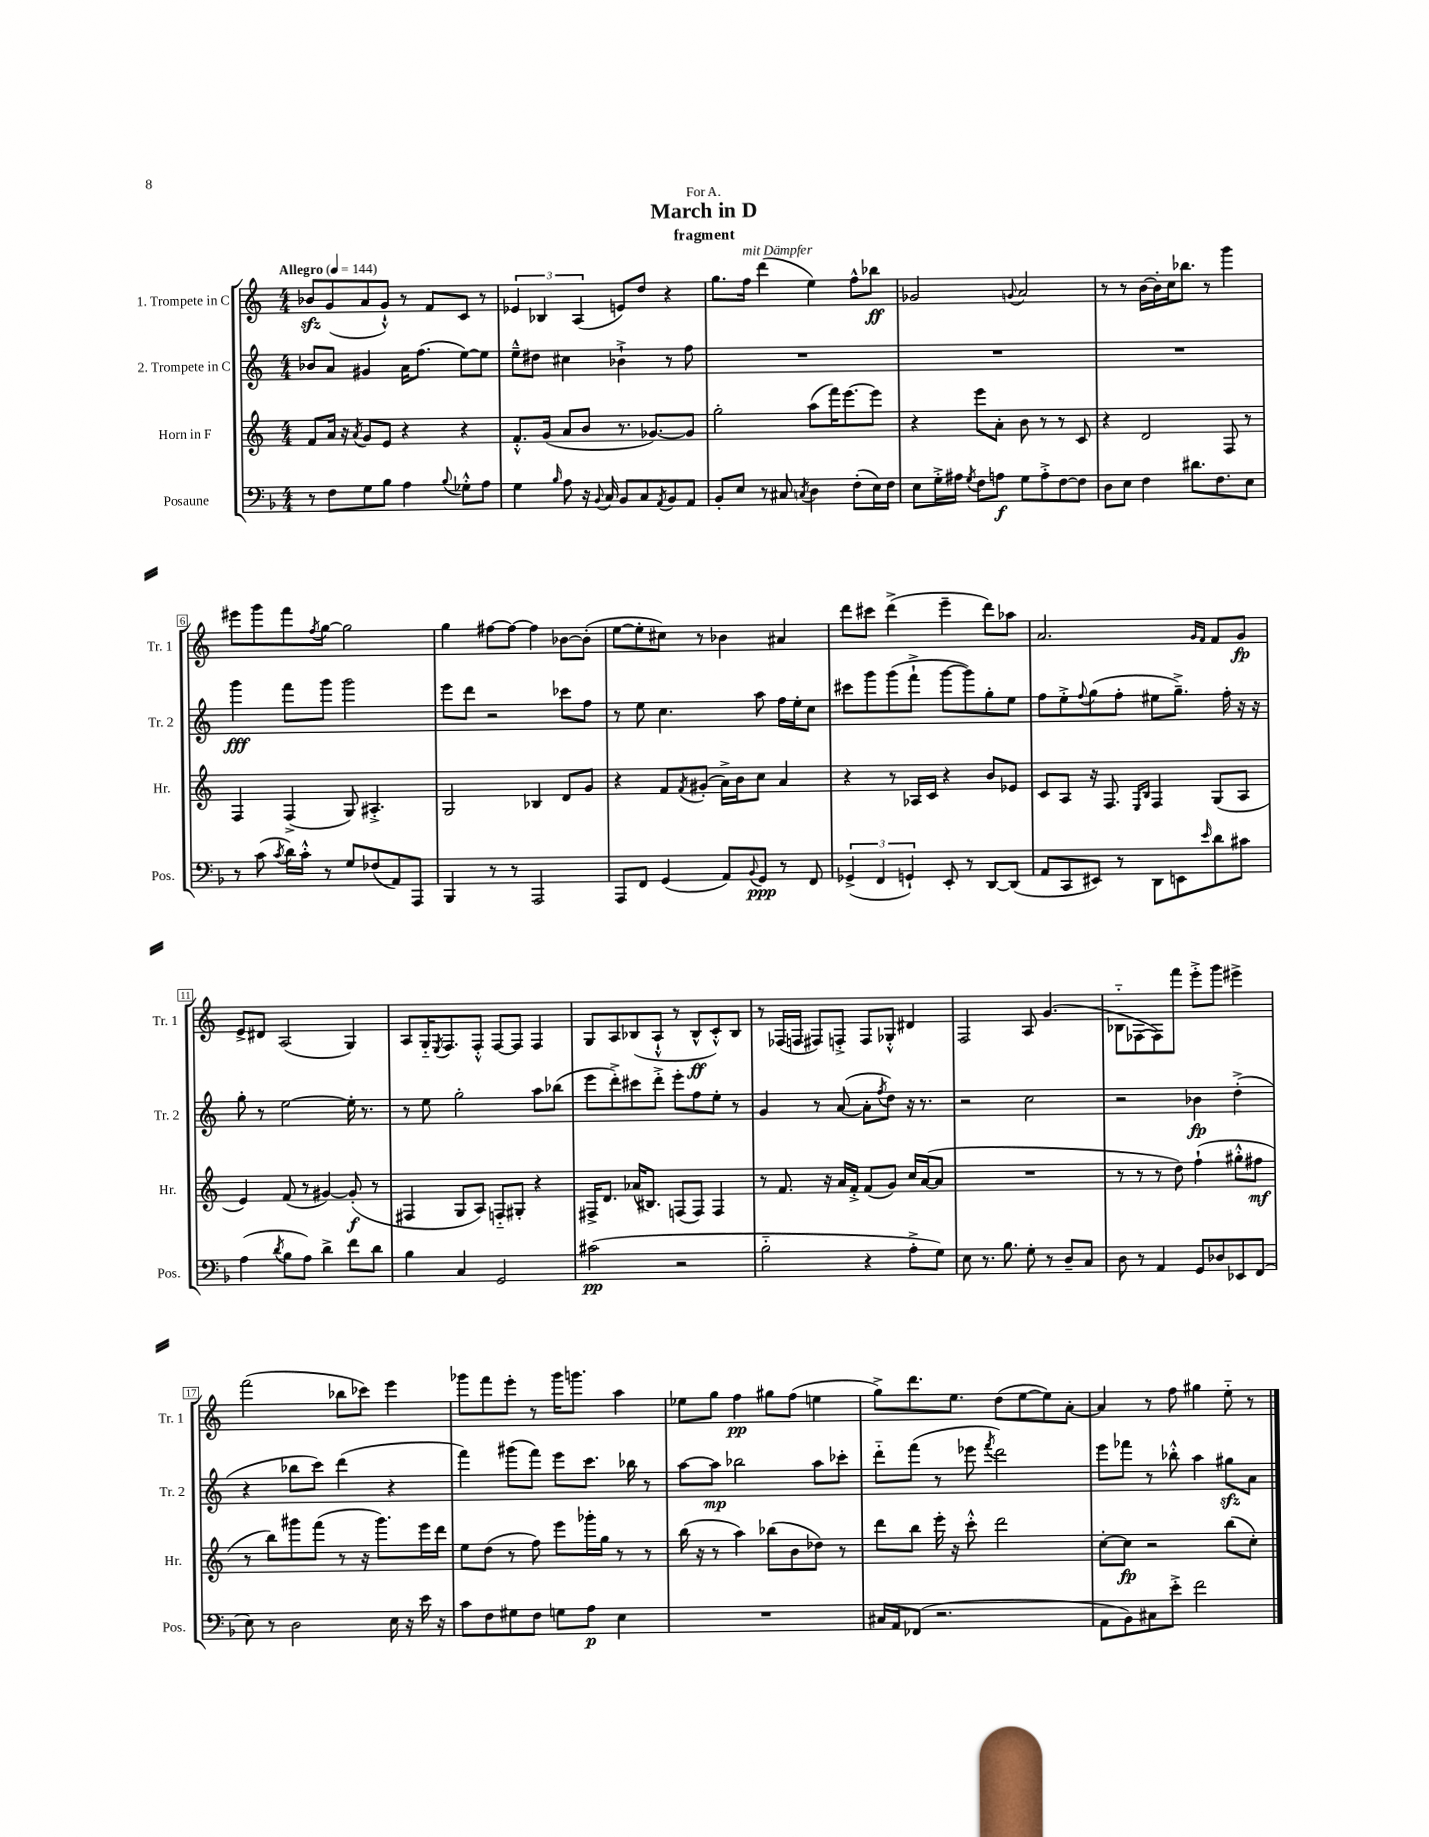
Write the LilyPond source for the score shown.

\header { title = "March in D" subtitle = "fragment" dedication = "For A." }
<<
\new StaffGroup <<
\new Staff = "s0" \with { instrumentName = "1. Trompete in C" shortInstrumentName = "Tr. 1" } {
    \clef treble \key c \major \numericTimeSignature \time 4/4 \tempo "Allegro" 4 = 144
    bes'8\sfz g'8( a'8 g'8-!-^) r8 f'8 c'8 r8 |
    \tuplet 3/2 { ees'4 bes4 a4( } e'8) d''8 r4 |
    g''8. f''16^\markup { \italic "mit Dämpfer" } d'''4( e''4) f''8-^ bes''8\ff |
    ges'2 \appoggiatura { g'8 } a'2 |
    r8 r8 b'16~ b'16-. c''16 bes''8. r8 g'''4 |
    eis'''8 g'''8 f'''8 \acciaccatura { f''8 } g''8~ g''2 |
    g''4 fis''8~ fis''8~ fis''4 bes'8~ bes'8-.( |
    e''8~ e''8-. cis''8) r8 bes'4 ais'4 |
    d'''8 cis'''8 d'''4->( e'''4-- d'''8) aes''8 |
    a'2. \grace { g'16 f'16 } f'8 g'8\fp |
    e'8-> dis'8 a2( g4) |
    a8 g16-_ \acciaccatura { e8 } f8. f8-.-^ f8~ f8 f4 |
    g8 a8 bes8( a8-!-^ r8 bes8-^\ff c'8-.-^) bes8 |
    r8 fes16( f16 fis8) f8-.-> f8 ges8-.-^ dis'4 |
    f2 a8 g'4.( |
    bes8-_ fes8~ fes8) f'''8 e'''8-.-> g'''8 eis'''4-> |
    f'''2( bes''8 ces'''8) e'''4 |
    ges'''8 f'''8 e'''8-. r8 ges'''16 g'''8. a''4 |
    ees''8 g''8 f''4\pp gis''8 f''8( e''4 |
    g''8->) d'''8. e''8. d''8( e''8~ e''8) a'8~-. |
    a'4 r8 f''8 gis''4 e''8-_ r8 \bar "|." |
}
\new Staff = "s1" \with { instrumentName = "2. Trompete in C" shortInstrumentName = "Tr. 2" } {
    \clef treble \key c \major \numericTimeSignature \time 4/4
    bes'8 a'8 gis'4 a'16 f''8.( e''8~) e''8 |
    e''8---^ dis''8 cis''4 bes'4-!-> r8 f''8 |
    R1 |
    R1 |
    R1 |
    g'''4\fff f'''8 g'''8 g'''2 |
    e'''8 d'''8 r2 ces'''8 f''8 |
    r8 e''8 c''4. a''8 f''16 e''16-. c''8 |
    cis'''8 g'''8 g'''8( f'''8-!-> g'''8~ g'''8) g''8-. e''8 |
    f''8 e''8-.-> \appoggiatura { f''8 } g''8( f''8-. eis''8 g''8.--->) f''16-. r16 r16 |
    g''8-. r8 e''2~ e''16-. r8. |
    r8 e''8 g''2-. a''8 bes''8( |
    e'''8 d'''8-.->) cis'''8 d'''8-.-> e'''8-. f''8 e''8-. r8 |
    g'4 r8 a'8~( a'8-. \acciaccatura { f''8 } d''8) r16 r8. |
    r2 c''2 |
    r2 bes'4\fp d''4-.->( |
    r4 bes''8 c'''8) d'''4( r4 |
    f'''4) gis'''8( f'''8) e'''8 c'''8. bes''16 r8 |
    a''8~ a''8\mp bes''2 a''8 ces'''8-. |
    d'''8-_ f'''8( r8 ees'''8 \acciaccatura { f'''8 } d'''2) |
    e'''8 fes'''8 r8 bes''8-.-^ a''4 gis''8\sfz a'8 \bar "|." |
}
\new Staff = "s2" \with { instrumentName = "Horn in F" shortInstrumentName = "Hr." } {
    \clef treble \key c \major \numericTimeSignature \time 4/4
    f'8 a'16 r16 \acciaccatura { a'8 } g'8 e'8 r4 r4 |
    f'8.-.-^ g'16( a'8 b'8 r8. ges'8.~) ges'8 |
    g''2-. a''8( f'''16) e'''8.~ e'''8 |
    r4 e'''8 a'8-. b'8 r8 r8 c'8 |
    r4 d'2 f8 r8 |
    f4 f4->( g8) ais4.-.-> |
    g2 bes4 d'8 g'8 |
    r4 f'8 \acciaccatura { f'8 } gis'8-.( a'16->) b'16 c''8 a'4 |
    r4 r8 aes16 c'16 r4 b'8 ees'8 |
    c'8 a8 r16 f8. \grace { e16 b16 } f4 g8( a8 |
    e'4) f'8( r8 gis'4~) gis'8-.\f( r8 |
    fis4 g8 a8) f8-_ gis8-. r4 |
    fis16-> d'8. aes'16( bis8.) f8( f8) f4 |
    r8 f'8. r16 a'16 f'16-.-> f'8( g'8) c''16 a'16~( a'8 |
    R1 |
    r8 r8 r8 d''8) f''4-!( gis''8-.-^ fis''8\mf |
    r8 b''8) gis'''8 f'''8( r8 r16 gis'''8.) e'''16 d'''16 |
    e''8 d''8( r8 f''8) e'''8 ges'''16-. g''16 r8 r8 |
    b''16( r16 r8 a''4) bes''8( b'8 des''8) r8 |
    d'''8 b''8 e'''16-. r16 c'''8-.-^ d'''2 |
    c''8~-. c''8\fp r2 b''8( c''8-.) \bar "|." |
}
\new Staff = "s3" \with { instrumentName = "Posaune" shortInstrumentName = "Pos." } {
    \clef bass \key f \major \numericTimeSignature \time 4/4
    r8 f8 g8 bes8 a4 \appoggiatura { bes8 } ges8-.-^ a8 |
    g4 \grace { bes16 } a8 r16 \appoggiatura { bes,8 } c16 bes,8 c8 \acciaccatura { a,8 } bes,8 a,8 |
    bes,8-. e8 r8 cis8 \acciaccatura { c8 } d4 f8-.( e16) f16 |
    e8 g16-.-> ais16 \acciaccatura { g8 } f8 a8\f g8 a8-.-> f8~ f8 |
    d8 e8 f4 dis'8. f8. e8 |
    r8 c'8( \acciaccatura { c'8 } d'16) c'16-.-^ r8 g8 fes8( a,8) a,,8 |
    bes,,4 r8 r8 a,,2 |
    a,,8 f,8 g,4( a,8) \appoggiatura { bes,8 } g,8\ppp r8 f,8 |
    \tuplet 3/2 { ges,4->( f,4 g,4-!) } e,8-. r8 d,8~ d,8( |
    a,8 c,8 eis,8) r8 d,8 e,8 \grace { e'16 } d'8 cis'8 |
    a4( \acciaccatura { d'8 } bes8 a8) d'4-> f'8 d'8 |
    bes4 c4 g,2 |
    cis'2\pp( r2 |
    bes2-_ r4 a8-.-> g8) |
    e8 r8. bes8. g8-. r8 d8-- c8 |
    d8 r8 a,4 g,8 des8 ees,8 f,8( |
    e8) r8 d2 e16 r16 e'16 r16 |
    c'8 f8 gis8 f8 g8 a8\p e4 |
    R1 |
    cis16 a,16 fes,8( r2. |
    a,8 bes,8) cis8 e'8-.-> f'2 \bar "|." |
}
>>
>>
\layout { \context { \Score \override BarNumber.stencil = #(make-stencil-boxer 0.1 0.3 ly:text-interface::print) } }
